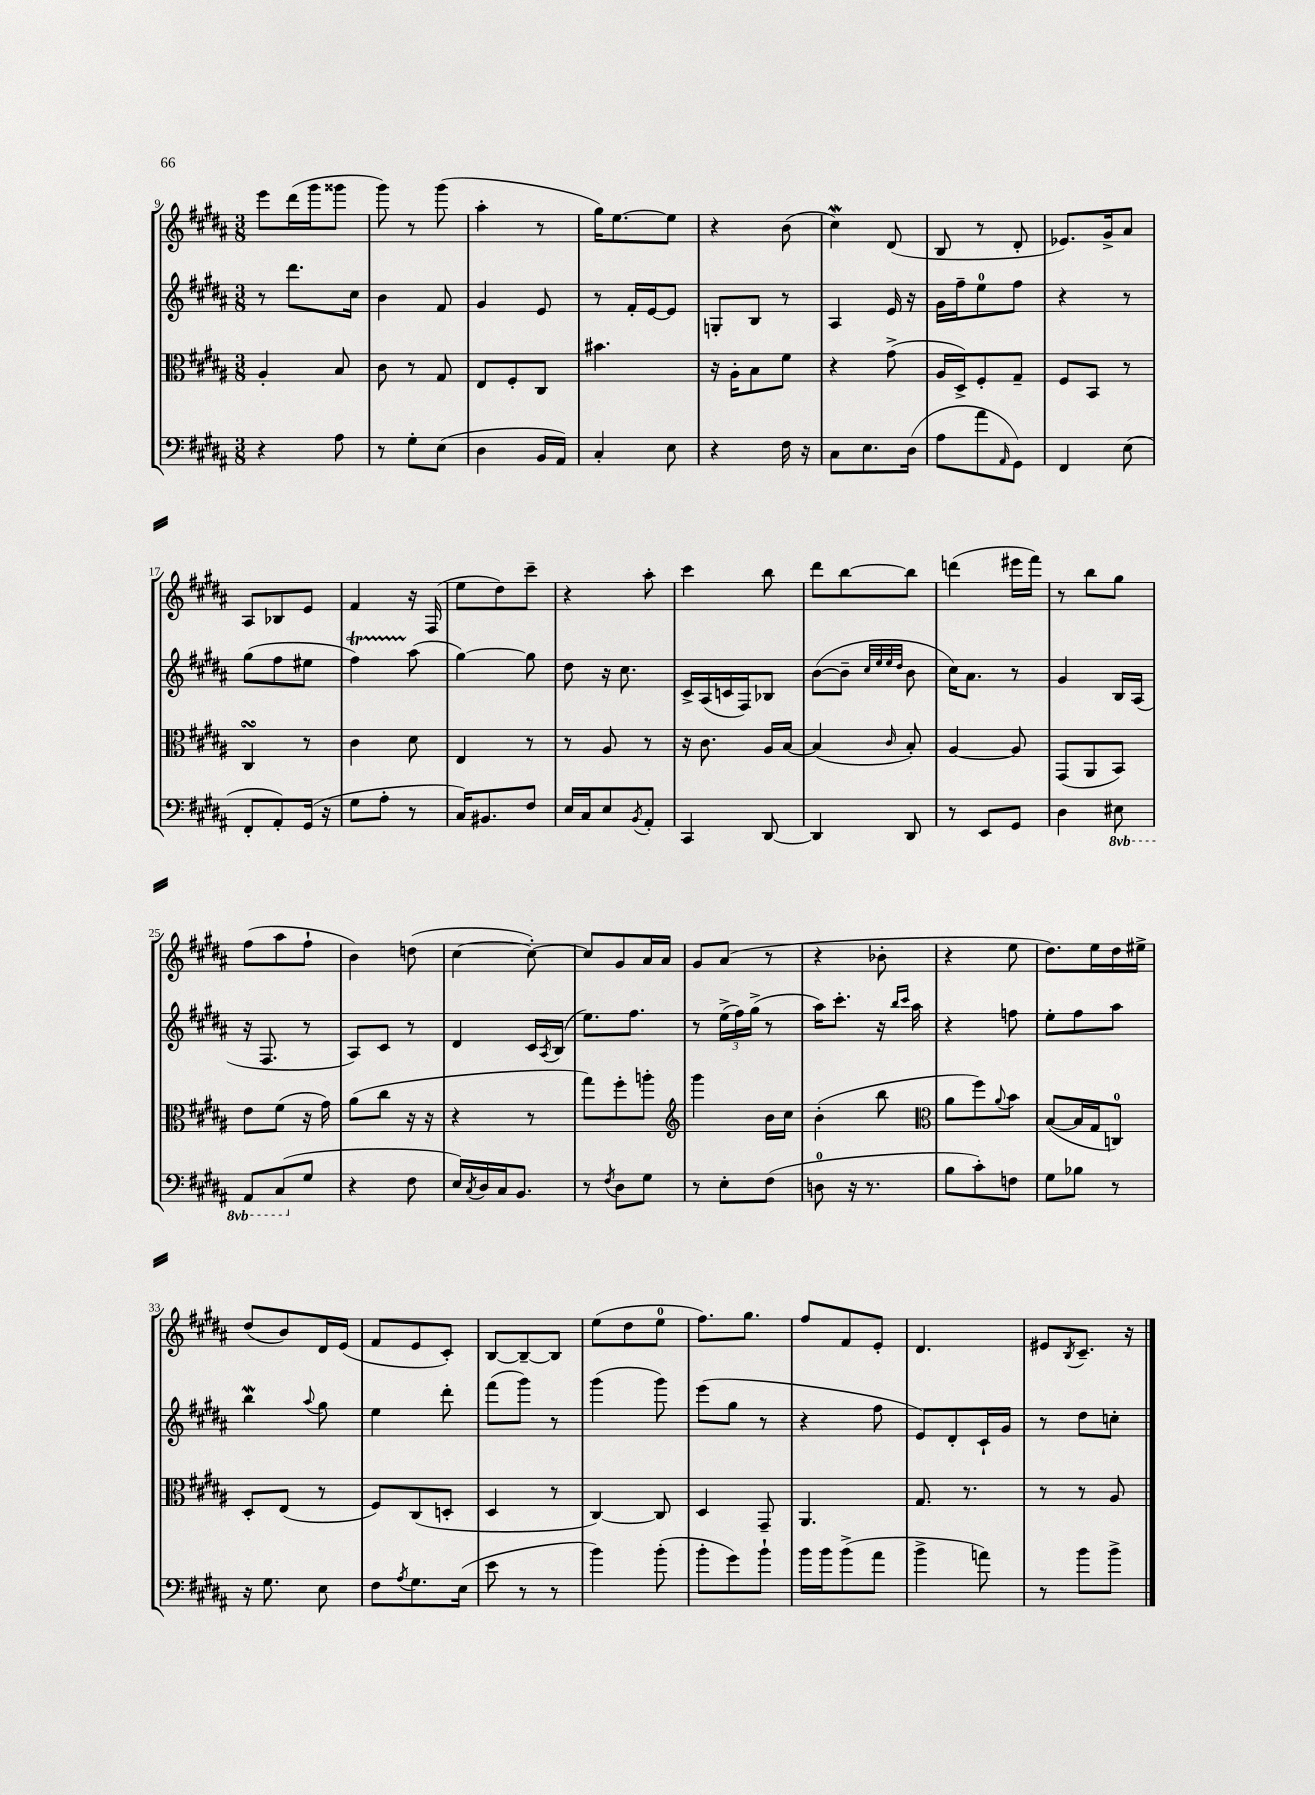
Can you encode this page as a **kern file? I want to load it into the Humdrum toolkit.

**kern	**kern	**kern	**kern
*staff4	*staff3	*staff2	*staff1
*clefF4	*clefC3	*clefG2	*clefG2
*k[f#c#g#d#a#]	*k[f#c#g#d#a#]	*k[f#c#g#d#a#]	*k[f#c#g#d#a#]
*M3/8	*M3/8	*M3/8	*M3/8
4r	4A#'	8r	8eee
.	.	8.ddd#	(16ddd#
.	.	.	16ggg#
8A#	8B	.	8ggg##
.	.	16cc#	.
=	=	=	=
8r	8c#	4b	8ggg#)
8G#'	8r	.	8r
(8E	8G#	8f#	(8ggg#
=	=	=	=
4D#	8E	4g#	4aa#'
.	8F#'	.	.
16BB	8C#	8e	8r
16AA#)	.	.	.
=	=	=	=
4C#'	4.b#	8r	16gg#)
.	.	.	[8.ee
.	.	16f#'	.
.	.	[16e	.
8E	.	8e]	8ee]
=	=	=	=
4r	16r	8G'	4r
.	16A#'	.	.
.	8B	8B	.
16F#	8f#	8r	(8b
16r	.	.	.
=	=	=	=
8C#	4r	4A#	4cc#)
8.E	.	.	.
.	(8g#^	16e	(8d#
(16D#	.	16r	.
=	=	=	=
8A#	16A#	16g#	8B
.	16D#^)	16ff#~	.
8a#	8F#'	8ee	8r
16qqAA#	.	.	.
8GG#)	8G#~	8ff#	8d#'
=	=	=	=
4FF#	8F#	4r	8.e-)
.	8BB	.	.
.	.	.	16g#^
(8E	8r	8r	8a#
=	=	=	=
8FF#'	4C#	(8gg#	8A#
8AA#')	.	8ff#	8B-
(16GG#	8r	8ee#	8e
16r	.	.	.
=	=	=	=
8G#	4c#	4ff#)	4f#
8A#'	.	.	.
8r	8d#	(8aa#	16r
.	.	.	(16F#
=	=	=	=
16C#)	4E	[4gg#)	8ee
8.BB#	.	.	.
.	.	.	8dd#)
8F#	8r	8gg#]	8ccc#~
=	=	=	=
16E	8r	8dd#	4r
16C#	.	.	.
8E	8A#	16r	.
.	.	8.cc#	.
8qBB	.	.	.
8AA#'	8r	.	8aa#'
=	=	=	=
4CC#	16r	16c#^	4ccc#
.	8.c#	(16A#	.
.	.	16c	.
.	.	16F#)	.
[8DD#	16A#	8B-	8bb
.	[16B	.	.
=	=	=	=
4DD#]	(4B]	([8b	8ddd#
.	.	8b~]	[8bb
.	.	32qqcc#	.
.	.	32qqee	.
.	.	32qqee	.
.	16qqc#	32qqdd#	.
8DD#	8B')	8b	8bb]
=	=	=	=
8r	[4A#	16cc#)	(4ddd
.	.	8.a#	.
8EE	.	.	.
8GG#	8A#]	8r	16eee#
.	.	.	16fff#)
=	=	=	=
4D#	(8GG#	4g#	8r
.	8AA#	.	8bb
8EE#	8BB)	16B	8gg#
.	.	(16A#	.
=	=	=	=
8AAA#	8e	16r	(8ff#
.	.	8.F#	.
(8CC#	(8f#	.	8aa#
8G#	16r	8r	8ff#`
.	16g#)	.	.
=	=	=	=
4r	(8a#	8A#)	4b)
.	8cc#	8c#	.
8F#	16r	8r	(8dd
.	16r	.	.
=	=	=	=
16E)	4r	4d#	[4cc#
8qC#	.	.	.
16D#	.	.	.
16C#	.	.	.
8.BB	.	.	.
.	8r	16c#	8cc#'_)
.	.	8qA#	.
.	.	(16B	.
=	=	=	=
8r	8gg#)	8.ee)	8cc#]
8qF#	.	.	.
8D#	8ff#'	.	8g#
.	.	8.ff#	.
8G#	8aa'	.	16a#
.	.	.	16a#
=	=	=	=
*	*clefG2	*	*
8r	4ggg#	8r	8g#
8E'	.	(24ee^	(8a#
.	.	24ff#)	.
.	.	(24gg#^	.
(8F#	16b	8r	8r
.	16cc#	.	.
=	=	=	=
8D	(4b'	16aa#)	4r
.	.	8.ccc#'	.
16r	.	.	.
8.r	.	.	.
.	8bb	16r	8b-'
.	.	16qqbb	.
.	.	16qqccc#	.
.	.	16aa#	.
=	=	=	=
*	*clefC3	*	*
8B	8a#	4r	4r
8c#')	8ff#)	.	.
.	8qqa#	.	.
8F	8b	8ff	8ee
=	=	=	=
8G#	([8B	8ee'	8.dd#)
8B-	16B]	8ff#	.
.	16G#	.	16ee
8r	8C)	8aa#	16dd#
.	.	.	16ee#^
=	=	=	=
16r	8D#'	4bb	(8dd#
8.G#	.	.	.
.	(8E	.	8b)
.	.	8qqaa#	.
8E	8r	8gg#	16d#
.	.	.	(16e
=	=	=	=
8F#	8F#)	4ee	8f#
8qA#	.	.	.
8.G#	(8C#	.	8e
.	8D'	8ddd#'	8c#')
(16E	.	.	.
=	=	=	=
8e	4D#	(8fff#	[8B
8r	.	8ggg#)	8B~_
8r	8r	8r	8B]
=	=	=	=
4b)	[4C#)	(4ggg#	(8ee
.	.	.	8dd#
(8b'	8C#]	8ggg#)	8ee
=	=	=	=
8b'	4D#	(8eee	8.ff#)
8g#)	.	8gg#	.
.	.	.	8.gg#
8b`	8GG#~	8r	.
=	=	=	=
16b	4.AA#	4r	8ff#
16b	.	.	.
(8b^	.	.	8f#
8a#	.	8ff#	8e'
=	=	=	=
4b^	8.G#	8e)	4.d#
.	.	8d#'	.
.	8.r	.	.
8a)	.	16c#`	.
.	.	16g#	.
=	=	=	=
8r	8r	8r	8e#
.	.	.	8qB
8b	8r	8dd#	8.c#~
8b^	8A#	8cc'	.
.	.	.	16r
==	==	==	==
*-	*-	*-	*-
